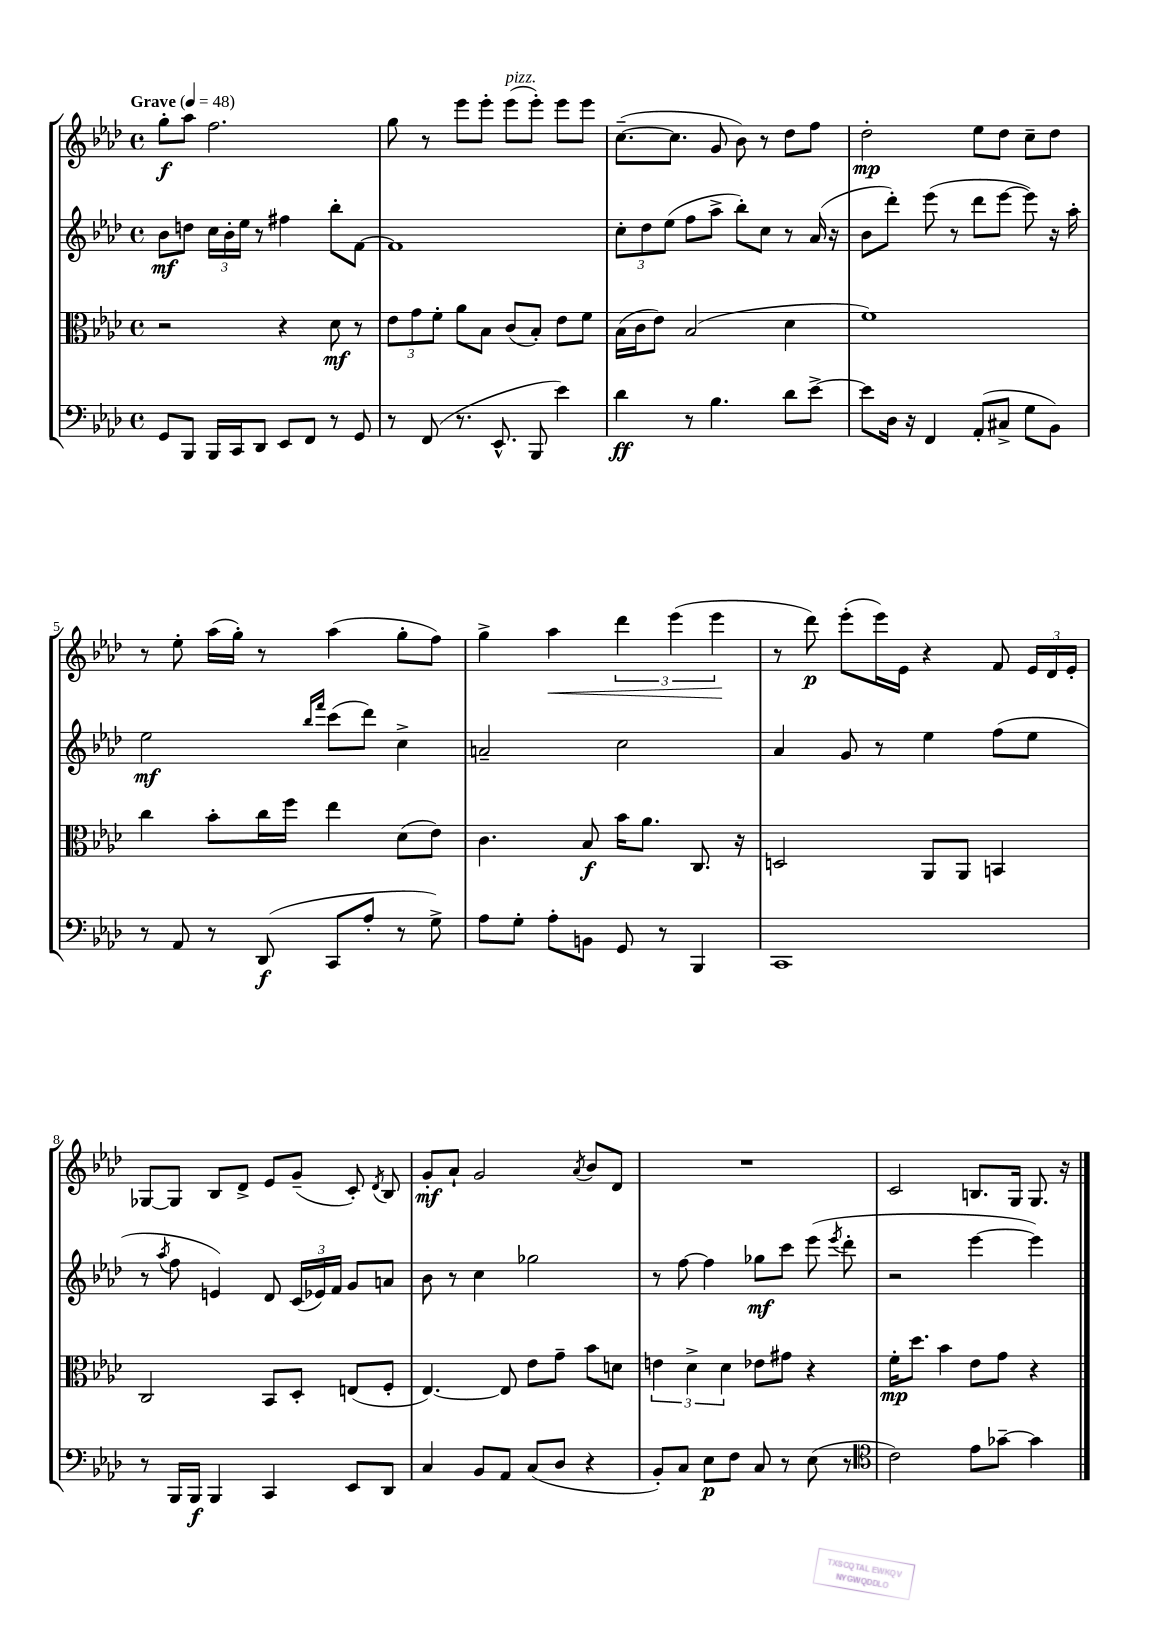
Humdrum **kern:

**kern	**kern	**kern	**kern
*staff4	*staff3	*staff2	*staff1
*clefF4	*clefC3	*clefG2	*clefG2
*k[b-e-a-d-]	*k[b-e-a-d-]	*k[b-e-a-d-]	*k[b-e-a-d-]
*M4/4	*M4/4	*M4/4	*M4/4
*met(c)	*met(c)	*met(c)	*met(c)
*MM48	*MM48	*MM48	*MM48
8GG	2r	8b-	8gg'
8BBB-	.	8dd	8aa-
16BBB-	.	24cc	2.ff
.	.	24b-'	.
16CC	.	.	.
.	.	24ee-	.
8DD-	.	8r	.
8EE-	4r	4ff#	.
8FF	.	.	.
8r	8d-	8bb-'	.
8GG	8r	[8f	.
=	=	=	=
8r	12e-	1f]	8gg
.	12g	.	.
(8FF	.	.	8r
.	12f'	.	.
8.r	8a-	.	8eee-
.	8B-	.	8eee-'
8.EE-^^	.	.	.
.	(8c	.	(8eee-
8BBB-	8B-')	.	8eee-')
4e-)	8e-	.	8eee-
.	8f	.	8eee-
=	=	=	=
4d-	(16B-	12cc'	([8.cc~
.	16c	.	.
.	.	12dd-	.
.	8e-)	.	.
.	.	(12ee-	.
.	.	.	8.cc]
8r	(2B-	8ff	.
4.B-	.	8aa-^	8g
.	.	8bb-')	8b-)
.	.	8cc	8r
8d-	4d-	8r	8dd-
[8e-^	.	(16a-	8ff
.	.	16r	.
=	=	=	=
8e-]	1f)	8b-	2dd-'
16D-	.	8ddd-')	.
16r	.	.	.
4FF	.	(8eee-	.
.	.	8r	.
(8AA-'	.	8ddd-	8ee-
8C#^	.	[8eee-	8dd-
8G	.	8eee-])	8cc~
8BB-)	.	16r	8dd-
.	.	16aa-'	.
=	=	=	=
8r	4cc	2ee-	8r
8AA-	.	.	8ee-'
8r	8b-'	.	(16aa-
.	.	.	16gg')
(8DD-	16cc	.	8r
.	16ff	.	.
.	.	16qqbb-	.
.	.	16qqfff	.
8CC	4ee-	(8ccc	(4aa-
8A-'	.	8ddd-)	.
8r	(8d-	4cc^	8gg'
8G^)	8e-)	.	8ff)
=	=	=	=
8A-	4.c	2a~	4gg^
8G'	.	.	.
8A-'	.	.	4aa-
8BB	8B-	.	.
8GG	16b-	2cc	6ddd-
.	8.a-	.	.
8r	.	.	.
.	.	.	(6eee-
4BBB-	8.C	.	.
.	.	.	6eee-
.	16r	.	.
=	=	=	=
1CC	2D	4a-	8r
.	.	.	8ddd-)
.	.	8g	(8eee-'
.	.	8r	16eee-)
.	.	.	16e-
.	8AA-	4ee-	4r
.	8AA-	.	.
.	4BB	(8ff	8f
.	.	8ee-	24e-
.	.	.	24d-
.	.	.	24e-'
=	=	=	=
8r	2C	8r	[8G-
.	.	8qaa-	.
16BBB-	.	8ff	8G-]
16BBB-	.	.	.
4BBB-	.	4e)	8B-
.	.	.	8d-^
4CC	8BB-	8d-	8e-
.	8D-'	(24c	(8g~
.	.	24e-)	.
.	.	24f	.
8EE-	(8E	8g	8c')
.	.	.	8qd-
8DD-	8F'	8a	8B-
=	=	=	=
4C	[4.E-)	8b-	8g'
.	.	8r	8a-`
8BB-	.	4cc	2g
8AA-	8E-]	.	.
(8C	8e-	2gg-	.
8D-	8g~	.	.
.	.	.	8qa-
4r	8b-	.	8b-
.	8d	.	8d-
=	=	=	=
8BB-')	6e	8r	1r
8C	.	[8ff	.
.	6d-^	.	.
8E-	.	4ff]	.
.	6d-	.	.
8F	.	.	.
8C	8e-	8gg-	.
8r	8g#	8ccc	.
(8E-	4r	(8eee-	.
.	.	8qeee-	.
8r	.	8ddd-'	.
=	=	=	=
*clefC4	*	*	*
2c)	16f'	2r	2c
.	8.dd-	.	.
.	4b-	.	.
8e-	8e-	[4eee-	8.B
[8g-~	8g	.	.
.	.	.	16G
4g-]	4r	4eee-])	8.G
.	.	.	16r
==	==	==	==
*-	*-	*-	*-
